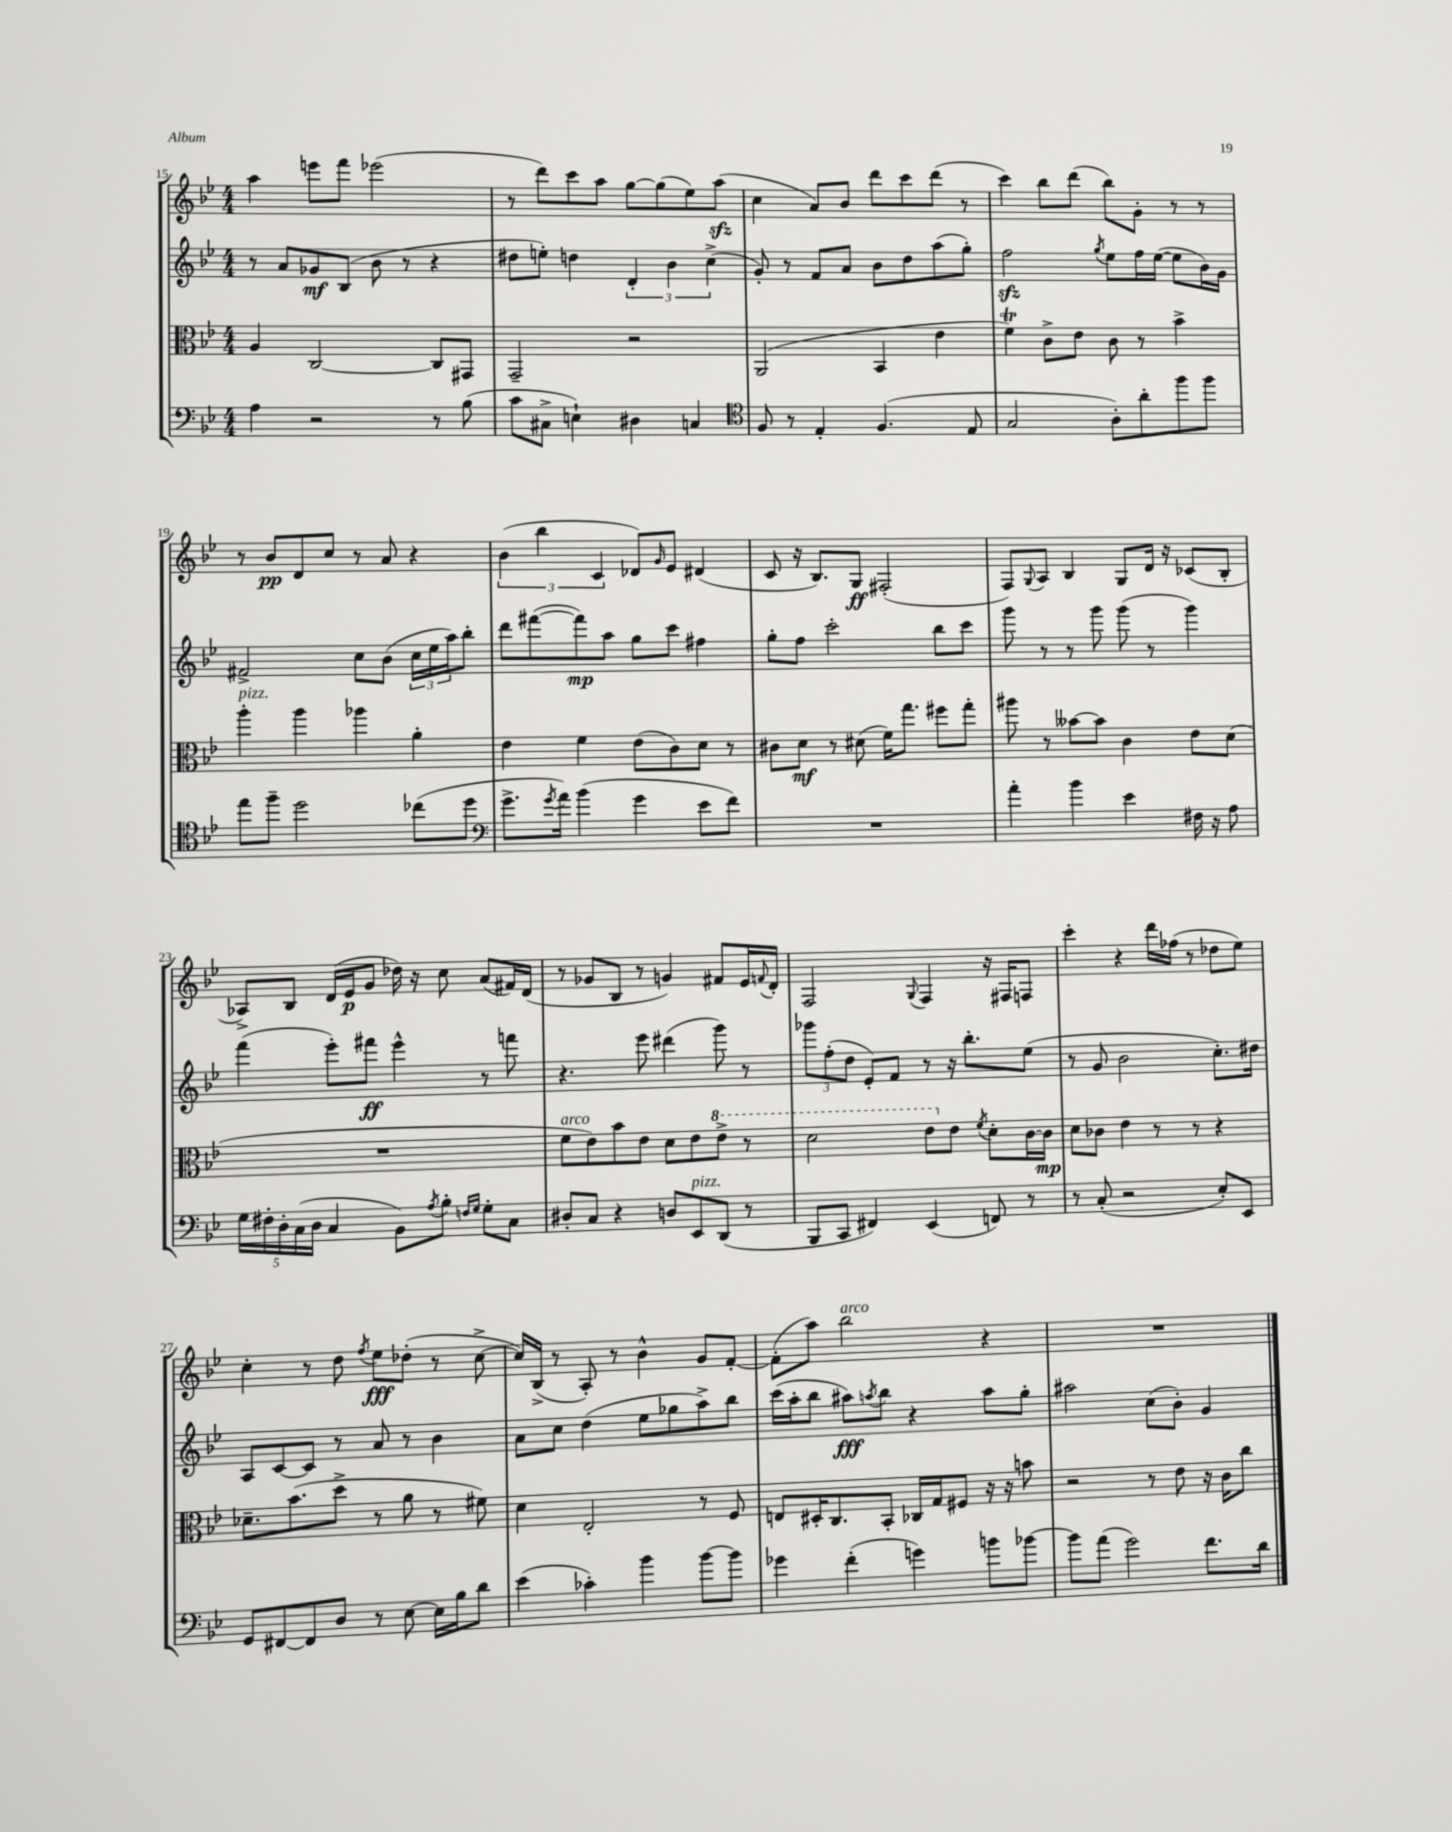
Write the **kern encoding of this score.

**kern	**kern	**kern	**kern
*staff4	*staff3	*staff2	*staff1
*clefF4	*clefC3	*clefG2	*clefG2
*k[b-e-]	*k[b-e-]	*k[b-e-]	*k[b-e-]
*M4/4	*M4/4	*M4/4	*M4/4
4A\	4A/	8r	4aa\
.	.	8a/L	.
2r	[2C/	8g-/	8eee\L
.	.	(8B-/J	8fff\J
.	.	8b-\	(2eee-\
.	.	8r	.
8r	8C/]L	4r	.
(8B-\	8GG#/J	.	.
=	=	=	=
8c\L	2GG~/	8dd#\L	8r
8C#^\J	.	8ee'\J)	8ddd\L)
4E`\)	.	4dd\	8ccc\
.	.	.	8aa\J
4D#\	2r	6d'/	[8gg\L
.	.	.	(8gg\]
.	.	6b-\	.
4C/	.	.	8ee-\)
.	.	(6cc^\	.
.	.	.	(8aa\J
=	=	=	=
*clefC4	*	*	*
8F/	(2AA/	8g'/)	4cc\
8r	.	8r	.
4E-'/	.	8f/L	8a/L)
.	.	8a/J	8b-/J
(4.F/	4BB-/	8b-\L	8ddd\L
.	.	8dd\	8ccc\
.	4e-\	(8aa\	(8ddd\J
8E-/	.	8gg'\J)	8r
=	=	=	=
2G/	4f\)	2ff\	4ccc\)
.	8c^\L	.	8bb-\L
.	8e-\J	.	(8ddd\J
.	.	8qgg/	.
8A'\L)	8c\	8ee-\L	8bb-\L)
8a'\	8r	16ff\L	8g'\J
.	.	([16ee-\JJ	.
8ff\	4b-^\	8ee-\]L	8r
8ff\J	.	16b-\L)	8r
.	.	16g\JJ	.
=	=	=	=
8ee-\L	4aa'\	2f#^/	8r
8ff~\J	.	.	8b-/L
2dd\	4aa\	.	8d/
.	.	.	8cc/J
.	4aa-\	8cc\L	8r
.	.	(8b-\J	8a/
(8cc-\L	4a'\	24cc\LL	4r
.	.	24ee-\	.
.	.	24aa\J)	.
8dd\J	.	8bb-'\J	.
=	=	=	=
*clefF4	*	*	*
8.g^\L	4e-\	8ddd\L	(6b-\
.	.	([8fff#\	.
.	.	.	6bb-\
8qg/	.	.	.
16a\Jk)	.	.	.
(4b-\	4f\	8fff#\])	.
.	.	.	6c/
.	.	8aa\J	.
4g\	(8e-\L	8gg\L	8d-/L)
.	.	.	16qqg/
.	8c\)	8ccc\J	8e-/J
8e-\L	8d\J	4ff#\	(4d#/
8f\J)	8r	.	.
=	=	=	=
1r	8c#\L	8gg'\L	8c/
.	8d\J	8ff\J	16r
.	.	.	8.B-/L)
.	8r	2ccc'\	.
.	(8d#\	.	8G/J
.	16f\LK)	.	(2F#'/
.	8.gg\J	.	.
.	8ff#\L	8bb-\L	.
.	8gg'\J	8ccc\J	.
=	=	=	=
4a'\	8aa#\	8ggg\	8F/L)
.	.	.	8qqG/
.	8r	8r	8A/J
4b-\	[8b--\L	8r	4B-/
.	8b--\]J	8ggg\	.
4e-\	4c\	(8ggg\	8G/L
.	.	8r	16d/Jk
.	.	.	16r
16F#\	8e-\L	4ggg\)	(8c-/L
16r	.	.	.
8A\	(8d\J	.	8B-'/J
=	=	=	=
20G\LL	1r	(4fff\	8A-^/L)
20F#'\	.	.	.
20D'\	.	.	.
.	.	.	8B-/J
(20C\	.	.	.
20D\JJ	.	.	.
4C/	.	8eee-'\L)	(16d/LL
.	.	.	16e-/J
.	.	8fff#\J	8g/J
8BB-\L)	.	4eee-^^\	16dd-\)
.	.	.	16r
8qA/	.	.	.
8B-'\J	.	.	8cc\
16qqF/LL	.	.	.
16qqG/JJ	.	.	.
8G'\L	.	8r	(8a/L
8C\J	.	8fff\	16f#/L)
.	.	.	(16d/JJ
=	=	=	=
8D#'/L	8f\L	4.r	8r
8C/J	8e-\)	.	8g-/L
4r	8b-\	.	8B-/J
.	8e-\J	8eee-\	8r
8D/L	8d\L	(4ddd#\	4g/)
8EE-/	8e-\	.	.
(8DD/J	8ee-^\J	8ggg\)	8f#/L
8r	8r	8r	16e-/L
.	.	.	8qqf/
.	.	.	16d'/JJ
=	=	=	=
8BBB-/L	2dd\	12ggg-\L	2F/
.	.	(12ff'\	.
8CC/J	.	.	.
.	.	12dd\J	.
4FF#/)	.	8e-'/L)	.
.	.	8f/J	.
.	.	.	8qqG/
(4EE-/	8ee-\L	8r	4F/
.	8e-\J	16r	.
.	.	8.bb-'\L	.
.	8qf/	.	.
8FF/)	8d'\L	.	16r
.	.	.	16F#/LK
8r	[16c\L	(8ee-\J	8F/J
.	16c\]JJ	.	.
=	=	=	=
8r	8d\L	8r	4ccc'\
(8C'/	8c-\J	8g/	.
2r	4e-\	2b-\	4r
.	8r	.	16ddd\LL
.	.	.	(16ff-\JJ
.	8r	.	8r
8E-'/L)	4r	8.cc'\L)	8dd-\L
8EE-/J	.	.	8ee-\J)
.	.	16dd#\Jk	.
=	=	=	=
8GG/L	8.d-~\L	8A/L	4cc'\
[8FF#/	.	[8c/	.
.	(8.b-\	.	.
8FF#/]	.	8c/]J	8r
8D/J	8dd^\J	8r	8dd\
.	.	.	8qff/
8r	8r	8a/	8ee-\L
[8E-\	8a\	8r	(8dd-'\J
16E-\]LL	8r	4b-\	8r
16B-\J	.	.	.
8d\J	8f#\)	.	[8cc^\
=	=	=	=
(4e-\	4d\	8a\L	16cc/]LL)
.	.	.	(16B-^/JJ
.	.	8cc\J	8r
4c-'\)	2E-'/	(4dd\	8A'/)
.	.	.	8r
4b-\	.	8ee-\L	4b-^^\
.	.	8gg-\	.
[8b-\L	8r	8aa^\)	8g/L
8b-\]J	8F/	8bb-\J	[8f'/J
=	=	=	=
4g-\	8E/L	(16ccc\LL	(8f'\]L
.	.	16aa'\J	.
.	16D#'/K	8bb-\J	8aa\J)
.	8.C/	.	.
(4f'\	.	8aa#\L)	2bb-\
.	.	8qaa/	.
.	8BB-'/J	8bb-\J	.
4g\)	16C-/LL	4r	.
.	16G/J	.	.
.	8F#/J	.	.
8b\L	16r	8aa\L	4r
.	16r	.	.
[8b-\J	8b\	8gg'\J	.
=	=	=	=
8b-\]L	2r	2aa#\	1r
(8a\J	.	.	.
2g\)	.	.	.
.	8r	(8cc\L	.
.	8e-\	8b-'\J)	.
8.f\L	16r	4g/	.
.	16c\LK	.	.
.	8cc\J	.	.
16d\Jk	.	.	.
==	==	==	==
*-	*-	*-	*-
